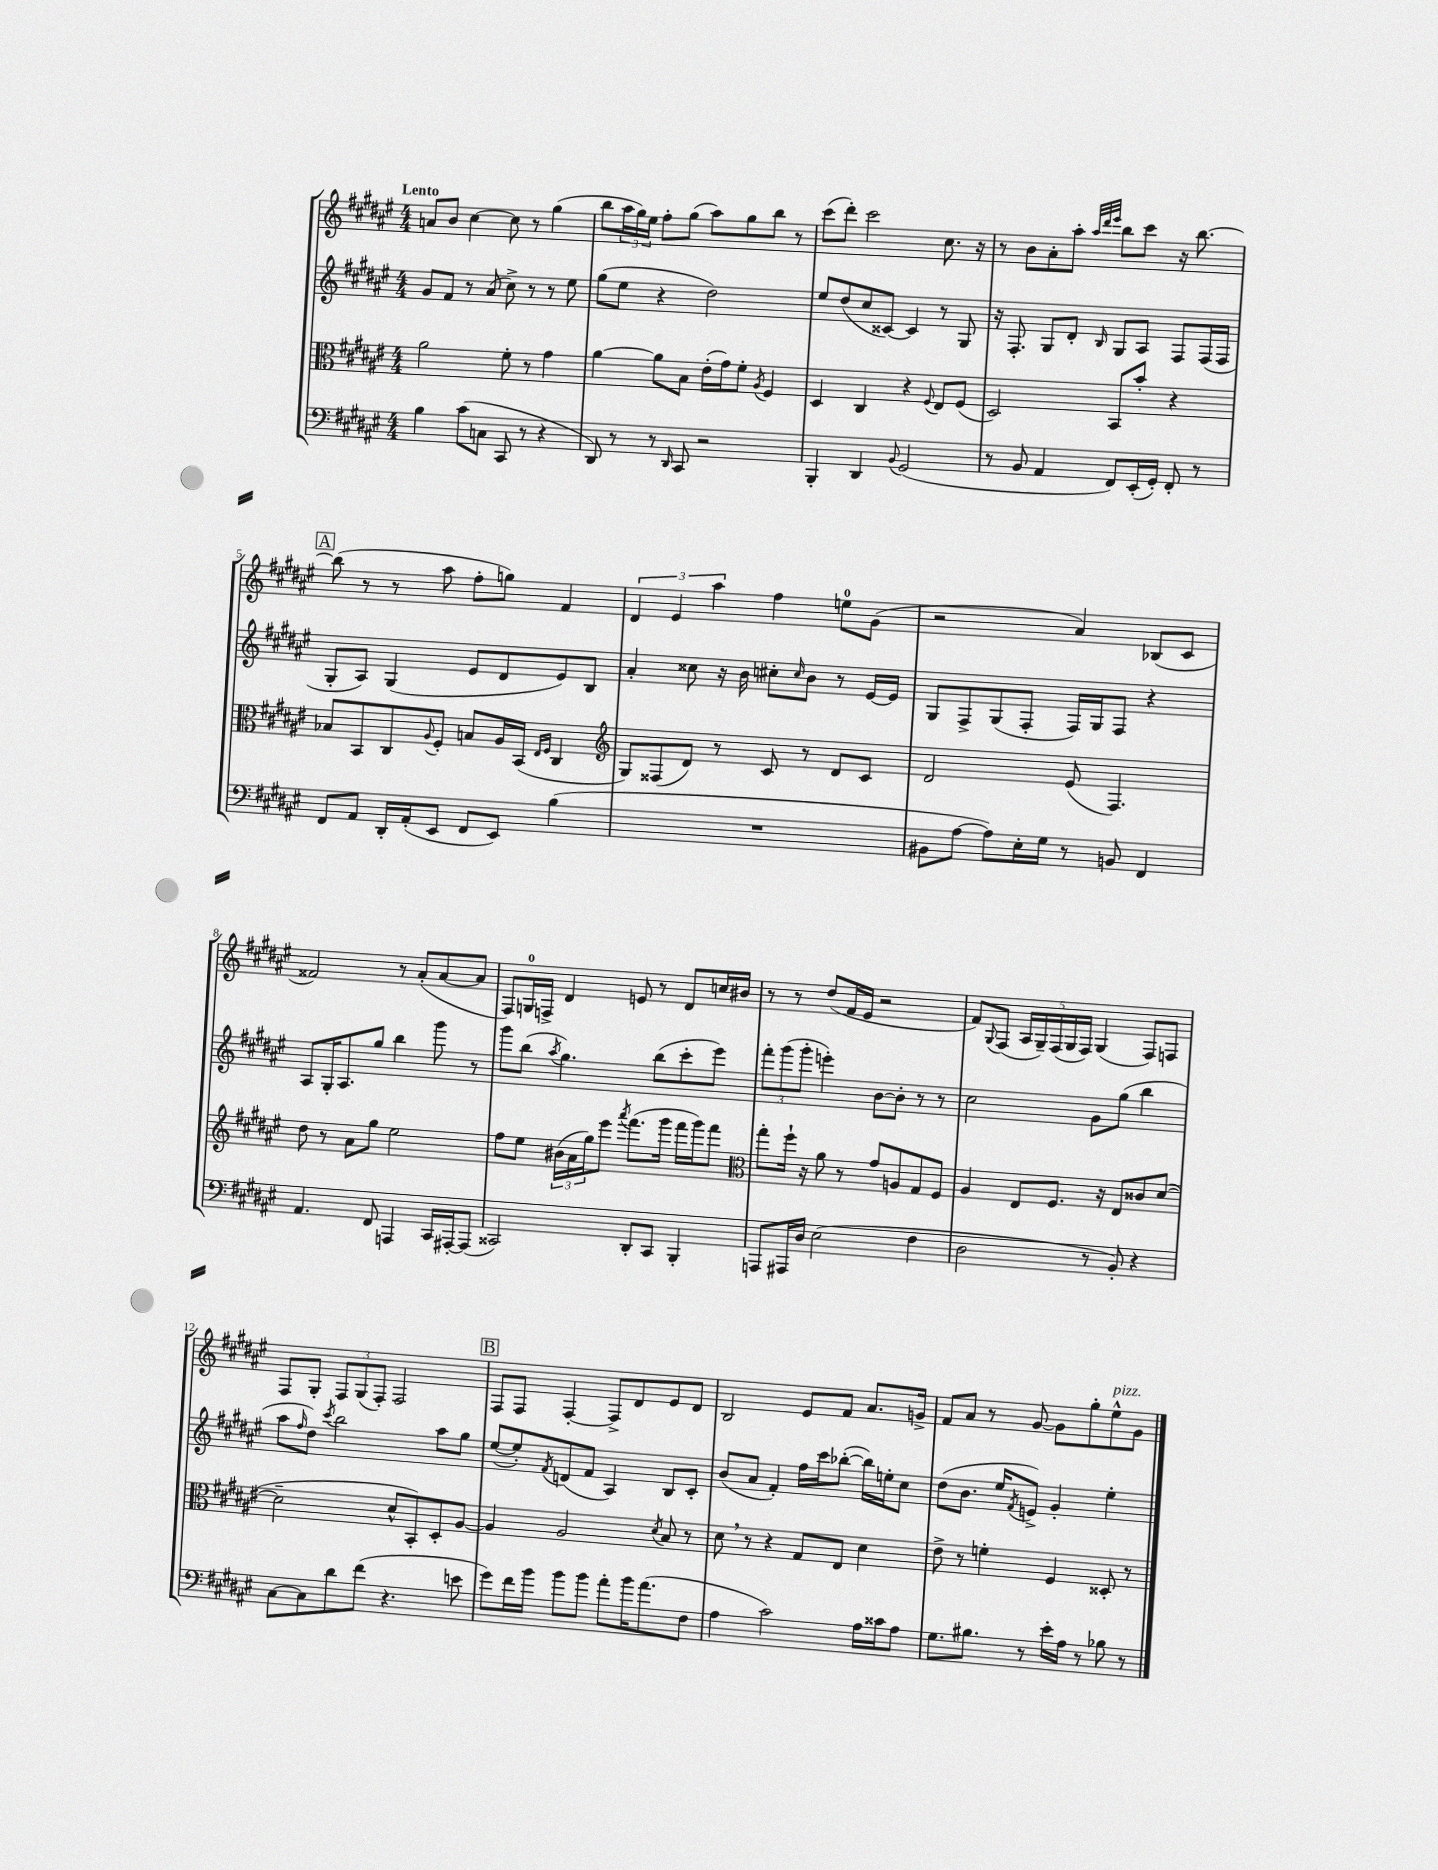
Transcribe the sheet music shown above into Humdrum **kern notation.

**kern	**kern	**kern	**kern
*staff4	*staff3	*staff2	*staff1
*clefF4	*clefC3	*clefG2	*clefG2
*k[f#c#g#d#a#e#]	*k[f#c#g#d#a#e#]	*k[f#c#g#d#a#e#]	*k[f#c#g#d#a#e#]
*M4/4	*M4/4	*M4/4	*M4/4
4B\	2a#\	8g#/L	8a/L
.	.	8f#/J	8b/J
(8c#\L	.	8r	[4cc#\
8C\J	.	(8a#/	.
8CC#/	8f#'\	8cc#^\)	8cc#\]
8r	8r	8r	8r
4r	4g#\	8r	(4gg#\
.	.	8ee#\	.
=	=	=	=
8DD#/)	[4a#\	(8gg#\L	8bb\L
8r	.	8ee#\J	24aa#\L
.	.	.	24gg#\)
.	.	.	24ee#\JJ
8r	8a#\]L	4r	8ff#'\L
16qqDD#/	.	.	.
8CC#/	8B\J	.	(8gg#\J
2r	(16e#'\LL	2dd#\)	8aa#\L)
.	16g#\J)	.	.
.	8f#'\J	.	8gg#\
.	8qA#/	.	.
.	4F#/	.	8bb\J
.	.	.	8r
=	=	=	=
4BBB'/	4D#/	8ee#/L	(8ccc#\L
.	.	(8dd#/	8ddd#'\J)
4DD#/	4C#/	8cc#/	2ccc#\
.	.	[8c##/J)	.
8qqBB/	.	.	.
(2GG#/	4r	4c##/]	.
.	8qqF#/	.	.
.	8E#/L	8r	8.cc#\
.	(8F#/J	8G#/	.
.	.	.	16r
=	=	=	=
8r	2D#/)	16r	8r
.	.	8.F#'/	.
8BB/	.	.	8b\L
4AA#/	.	8G#/L	8a#'\
.	.	8d#'/J	8aa#'\J
.	.	.	32qqaa#/LLL
.	.	.	32qqddd#/
.	.	16qqB/	32qqeee#/JJJ
8FF#/L)	8BB/L	8G#/L	8bb\L
(16EE#'/L	8b'/J	8A#/J	8ccc#\J
16GG#'/JJ)	.	.	.
8FF#'/	4r	8F#/L	16r
.	.	.	[8.bb\
8r	.	(16F#/L	.
.	.	16F#/JJ	.
=	=	=	=
8FF#/L	8B-/L	8G#'/L	(8bb\]
8AA#/J	8BB/	8A#/J)	8r
16DD#'/LL	8C#/	(4G#/	8r
(16AA#'/J	.	.	.
.	8qqA#/	.	.
8EE#/J	8F#'/J	.	8aa#\
8FF#/L	8B/L	8e#/L	8ff#'\L
8EE#/J)	16A#/L	8d#/	8gg\J)
.	(16BB/JJ	.	.
.	16qqE#/LL	.	.
.	16qqF#/JJ	.	.
(4B\	4C#/	8e#/)	4f#/
.	.	8B/J	.
=	=	=	=
*	*clefG2	*	*
1r	8G#/L)	4a#'/	6d#/
.	(8F##/	.	.
.	.	.	6e#/
.	8d#/J)	8cc##\	.
.	.	.	6aa#\
.	8r	16r	.
.	.	16b\	.
.	8c#/	8cc#'\L	4ff#\
.	.	16qqcc#/	.
.	8r	8b\J	.
.	8d#/L	8r	8ee\L
.	8c#/J	[16e#/LL	(8g#\J
.	.	16e#/]JJ	.
=	=	=	=
8BB#\L	2d#/	8G#/L	2r
[8A#\J	.	8F#^/	.
8A#\]L)	.	(8G#/	.
16E#'\L	.	8F#'/J	.
16G#\JJ	.	.	.
8r	(8e#/	16F#/LL)	4a#/)
.	.	16G#/J	.
8BB/	4.F#/)	8F#/J	.
4FF#/	.	4r	(8B-/L
.	.	.	8c#/J
=	=	=	=
4.AA#/	8dd#\	8A#/L	2f##/)
.	8r	16G#'/K	.
.	.	8.A#/	.
.	8a#\L	.	.
8FF#/	8gg#\J	8gg#/J	.
4AAA/	2ee#\	4bb\	8r
.	.	.	(8a#'/L
16CC#/LL	.	8ggg#\	[8a#/
[16AAA#'/J	.	.	.
(8AAA#/]J	.	8r	8a#/]J
=	=	=	=
2CC##/)	8ff#\L	8ggg#\L	8F#/L)
.	8ee#\J	(8bb\J	16G/L
.	.	.	16F^/JJ
.	.	8qaa#/	.
.	(24b#\LL	4.gg#\)	4d#/
.	24a#\	.	.
.	24gg#\J)	.	.
.	8eee#\J	.	.
.	8qaaa#/	.	.
8DD#'/L	(8.fff#\L	.	8e/
8CC##/J	.	(8bb\L	8r
.	16ggg#\Jk	.	.
4BBB'/	16fff#\LL	8ccc#'\	8d#/L
.	16ggg#\J)	.	.
.	8fff#\J	8eee#\J)	16cc/L
.	.	.	16b#/JJ
=	=	=	=
*	*clefC3	*	*
8AAA/L	8gg#'\L	12fff#'\L	8r
.	.	(12ggg#\	.
16AAA#/L	16ff#`\Jk	.	8r
.	.	12ggg#'\J	.
16D#/JJ	16r	.	.
(2E#\	8a#\	4eee'\)	(8dd#/L
.	8r	.	16f#/L
.	.	.	16e#/JJ
.	8g#/L	[8b\L	2r
.	8A/	8b'\]J	.
4F#\	8G#/	8r	.
.	8F#/J	8r	.
=	=	=	=
2D#\	4A#/	2cc#\	8f#/L)
.	.	.	8qqG#/
.	.	.	(8F#/J
.	8E#/L	.	20A#/LL
.	.	.	20G#~/)
.	.	.	(20F#/
.	8.F#/J	.	.
.	.	.	20G#/
.	.	.	20F#/JJ)
8r	.	8g#\L	(4G#/
.	16r	.	.
8BB'/)	8E#/L	(8gg#\J	.
4r	8c##/	4bb\	8F#/L)
.	([8d#/J	.	8F/J
=	=	=	=
[8C#\L	2d#~\]	8aa#\L	8F#/L
.	.	16qqff#/	.
8C#\]	.	8dd#\J)	8G#'/J
.	.	8qccc#/	.
8d#\	.	2bb\	12F#/L
.	.	.	(12G#/
(8f#\J	.	.	.
.	.	.	12F#'/J)
4.r	8d#^^/L	.	2F#/
.	8BB'/)	.	.
.	8D#'/	8aa#\L	.
8e\	[8A#/J	8gg#\J	.
=	=	=	=
8g#\L)	4A#/]	([8ee#/L	8F#/L
16f#\L	.	8ee#'/])	8F#/J
16b\JJ	.	.	.
.	.	8qf#/	.
8b\L	2A#/	(8d/	[4F#'/
8b\J	.	8f#/J	.
8a#'\L	.	4A#/)	8F#^/]L
16b\K	.	.	8d#/
(8.a#\	.	.	.
.	8qd#/	.	.
.	8B/	8B/L	8e#/
8F#\J	8r	8c#'/J	8d#/J
=	=	=	=
4A#\	8d#\	(8b/L	2B/
.	8r	8a#/J	.
2c#\)	4r	4f#'/)	.
.	8G#/L	16ff#\LL	8e#/L
.	.	16ccc#\J	.
.	8E#/J	([8bb-'\J	8f#/J
16A#\LL	4d#\	16bb-\]LL)	8.a#/L
16c##\J	.	16ee'\J	.
8A#\J	.	8cc#\J	.
.	.	.	16g^/Jk
=	=	=	=
8.G#\L	8e#^\	(8dd#\L	8f#/L
.	8r	8.b\J	8a#/J
8.B#\J	.	.	.
.	4f'\	.	8r
.	.	16ee#/LK	.
.	.	8qf#/	.
8r	.	8e^/J)	[8g#/
16e#'\LL	4F#/	4g#'/	8g#\]L
16A#\JJ	.	.	.
8r	.	.	8gg#'\
8B-\	8D##'/	4ee#'\	8ee#^^\
8r	8r	.	8g#\J
==	==	==	==
*-	*-	*-	*-
